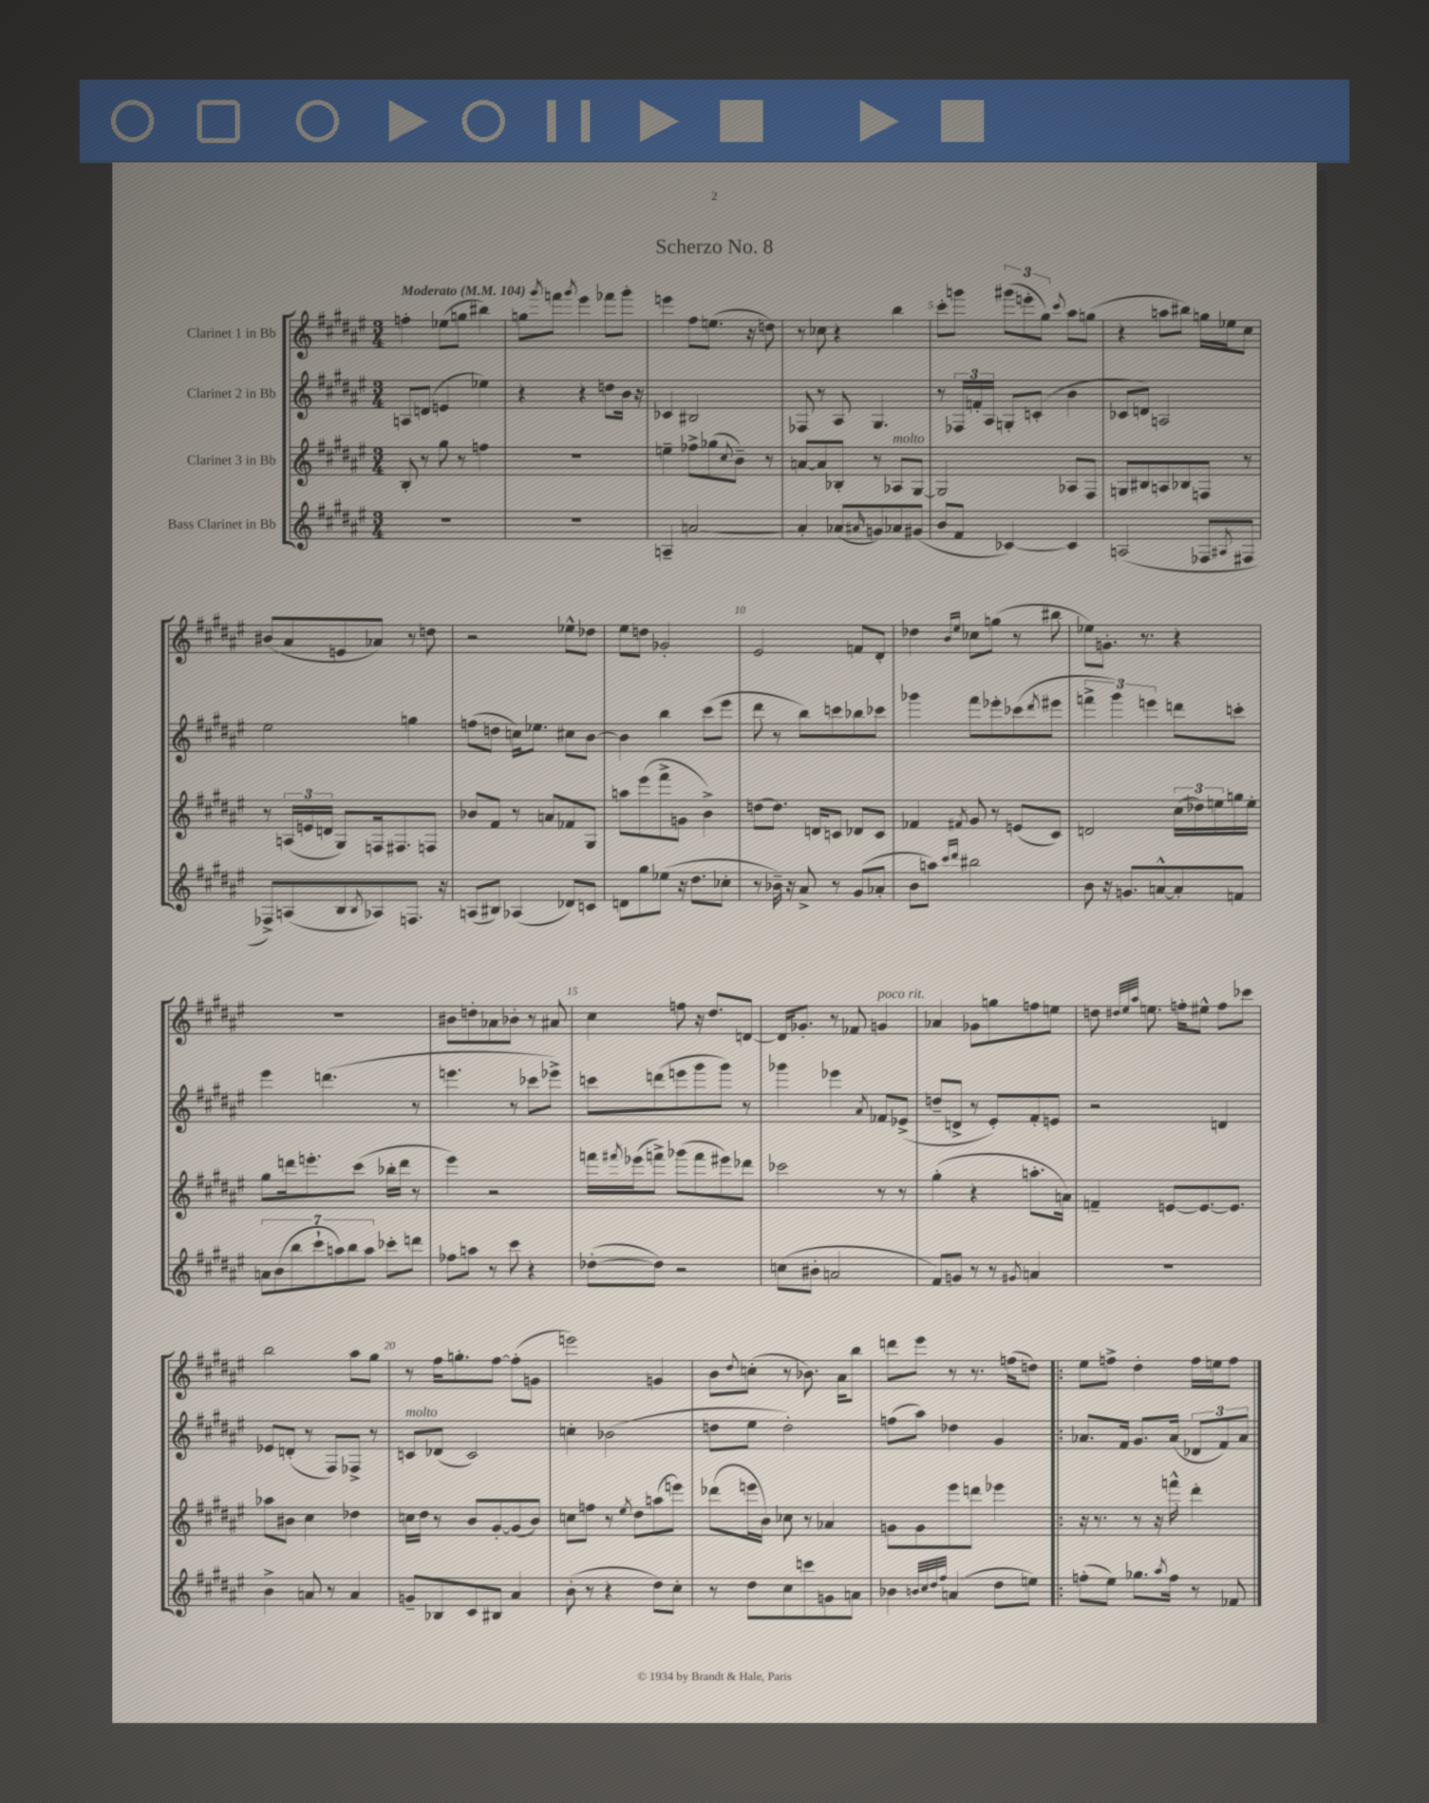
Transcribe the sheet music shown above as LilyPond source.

\header { title = "Scherzo No. 8" }
<<
\new StaffGroup <<
\new Staff = "s0" \with { instrumentName = "Clarinet 1 in Bb" } {
    \clef treble \key fis \major \numericTimeSignature \time 3/4 \tempo "Moderato" 4 = 104
    f''4-. ees''8( g''8 bis''4) |
    g''8 \acciaccatura { gis'''8 } f'''8 \acciaccatura { gis'''8 } eis'''4 fes'''8 gis'''8-. |
    e'''4 fis''8 e''8.( r16 d''8) |
    r8 ces''8 r4 b''4 |
    cis'''8-. g'''8 \tuplet 3/2 { gis'''8( e'''8-. gis''8) } \appoggiatura { cis'''8 } ais''8 g''8( |
    r4 a''8 bis''8) g''16 ees''16 cis''8 |
    bis'8( ais'8 e'8 aes'8) r8 d''8 |
    r2 ees''8-^ des''8 |
    eis''8 d''8 ges'2-. |
    eis'2 f'8 dis'8-. |
    des''4 \grace { b'16 eis''16 } ces''8 g''8( r8 bis''8 |
    ees''8) g'8.-. r8. r4 |
    R2. |
    bis'8 d''8-. aes'8 bes'8-. r8 ais'8 |
    cis''4 f''8 r16 dis''8. d'8~ |
    d'16 ges'8.-. r8 fes'8 g'4^\markup { \italic "poco rit." } |
    aes'4 ges'8 g''8 f''8 e''8 |
    d''8 \grace { dis''32 eis''32 ais''32 } e''8. f''16-. eis''8-^ f''8 ces'''8 |
    b''2 ais''8 gis''8 |
    r8 fis''16 g''8.-. fis''8~ fis''8-.( g'8 |
    e'''2) g'4 |
    b'8 \appoggiatura { dis''8 } c''8-.( r8 bes'8.) ais'16 b''8 |
    d'''8 eis'''8 r8 r8. f''16( d''8) |
    \bar ".|:" eis''8 f''8-> dis''4-. f''16 e''16 f''8 \bar "|." |
}
\new Staff = "s1" \with { instrumentName = "Clarinet 2 in Bb" } {
    \clef treble \key fis \major \numericTimeSignature \time 3/4
    a8 d'8( e'4 ees''4) |
    r4 r4 d''8 b'16 r16 |
    ces'4 bis2 |
    fes8 r8 ais8 gis4. |
    r8 \tuplet 3/2 { fes16 f'16-. ais16 } g8-. c'8-.( b'4 |
    ces'8 d'8) a2 |
    eis''2 g''4 |
    f''8( d''8 c''16) ees''8. cis''8 b'8~ |
    b'4 b''4 cis'''8( eis'''8 |
    dis'''8 r8 b''8) c'''8 bes''8 ces'''8 |
    ges'''4 fis'''8 ees'''8-. ces'''8( \acciaccatura { dis'''8 } eis'''8 |
    \tuplet 3/2 { f'''4-> gis'''4) e'''4 } d'''8 c'''8-. |
    eis'''4 d'''4.( r8 |
    e'''4. r8 ces'''8 ees'''8->) |
    c'''8 d'''8( e'''8 gis'''8 gis'''8) r8 |
    ges'''4 ees'''4 \acciaccatura { ais'8 } fes'8 ees'8->( |
    d''8-- d'8-> r8 eis'8-.) fis'8-. e'8 |
    r2 d'4 |
    ees'8 d'8-.( r8 fis8) fes8-> r8 |
    c'8^\markup { \italic "molto" } des'8( c'2) |
    c''4-. bes'2( |
    d''8 eis''8 d''2-.) |
    f''8( ais''8) des''4 gis'4 |
    \bar ".|:" aes'8. fis'16 gis'8. aes'16( \tuplet 3/2 { des'8 fis'8) aes'8 } \bar "|." |
}
\new Staff = "s2" \with { instrumentName = "Clarinet 3 in Bb" } {
    \clef treble \key fis \major \numericTimeSignature \time 3/4
    b8-. r8 gis''8 r8 f''4 |
    R2. |
    e''4-- fes''8-> ges''8( \appoggiatura { cis''8 } b'8--) r8 |
    a'8~ a'8 bes8-. r8 aes8^\markup { \italic "molto" } gis8~ |
    gis2 aes8 fis8 |
    g8 bis8 a8 bes8 f8 r8 |
    r8 \tuplet 3/2 { a16( e'16 d'16 } gis8) f16 fis8. f8 |
    bes'8 fis'8 r8 a'8 fes'8 gis8 |
    a''8 eis'''8( fis'''8-> g'8 b'4->) |
    d''8~ d''8. d'16 c'8 des'8 c'8 |
    fes'4 \acciaccatura { fis'8 } gis'8 r8 e'8( cis'8) |
    d'2 \tuplet 3/2 { cis''16( des''16) e''16 } g''16 e''16-. |
    gis''8 d'''16 e'''8.-. cis'''8( bes''16-. d'''16 r8 |
    eis'''4) r2 |
    f'''16 \acciaccatura { fis'''8 } ees'''16( f'''8->) ges'''8( f'''8 eis'''8) des'''8 |
    ces'''2 r8 r8 |
    gis''4-.( r4 a''8.-. a'16) |
    f'4-- e'8~ e'8.~ e'8. |
    aes''8 bis'8 cis''4 des''4 |
    c''16 dis''16 r8 b'8 gis'8~-. gis'8( b'8) |
    c''8 f''8 r8 \acciaccatura { eis''8 } dis''8 a''8( e'''8) |
    des'''8( e'''16 b'16) ces''8 r8 aes'4 |
    g'8 g'8 eis'''8 d'''8 ees'''4 |
    \bar ".|:" r16 r8. r8 r16 f'''16-^ dis'''4-. \bar "|." |
}
\new Staff = "s3" \with { instrumentName = "Bass Clarinet in Bb" } {
    \clef treble \key fis \major \numericTimeSignature \time 3/4
    R2. |
    R2. |
    a4-- a'2~ |
    a'4-. aes'8( \grace { ais'16 } g'8) aes'8 gis'8( |
    b'8 fis'8 ces'4~) ces'4 |
    a2( fes8 \acciaccatura { ais8 } fis8 |
    fes8->) a8( b8 \acciaccatura { b8 } aes8) f8. r16 |
    a8( bis8) aes4( des'8) c'8 |
    d'8 gis''8 ees''8( r16 dis''8. ces''8-. |
    r8 bes'16--) r16 ais'8-> r8 gis'8( aes'8-. |
    b'8 a''8) \grace { cis'''16 dis'''16 } bis''2 |
    b'8 r16 g'8. a'8~-^ a'8-. f'8 |
    \tuplet 7/4 { a'8 b'8( b''8 cis'''8-! a''8) b''8 a''8 } ces'''8-. d'''8 |
    fes''8 a''8 r8 cis'''8 r4 |
    des''8~-.( des''8) r2 |
    c''8( bis'8-. a'2 |
    fis'8) g'8 r8 r8 \acciaccatura { gis'8 } a'4 |
    R2. |
    b'4-> a'8 r8 a'4 |
    g'8-- bes8 cis'8 bis8 ais'4 |
    b'8-.( r8 r4 dis''8) cis''8-. |
    r8 dis''8 cis''8 c'''8 g'8 a'8 |
    bes'4 \grace { b'32 cis''32 dis''32 fis''32 } a'4( dis''8 e''8) |
    \bar ".|:" f''8-.( eis''8) ges''8. \acciaccatura { ais''8 } f''16 r8 fes'8 \bar "|." |
}
>>
>>
\layout { \context { \Score \override BarNumber.break-visibility = ##(#f #t #t) barNumberVisibility = #(every-nth-bar-number-visible 5) } }
